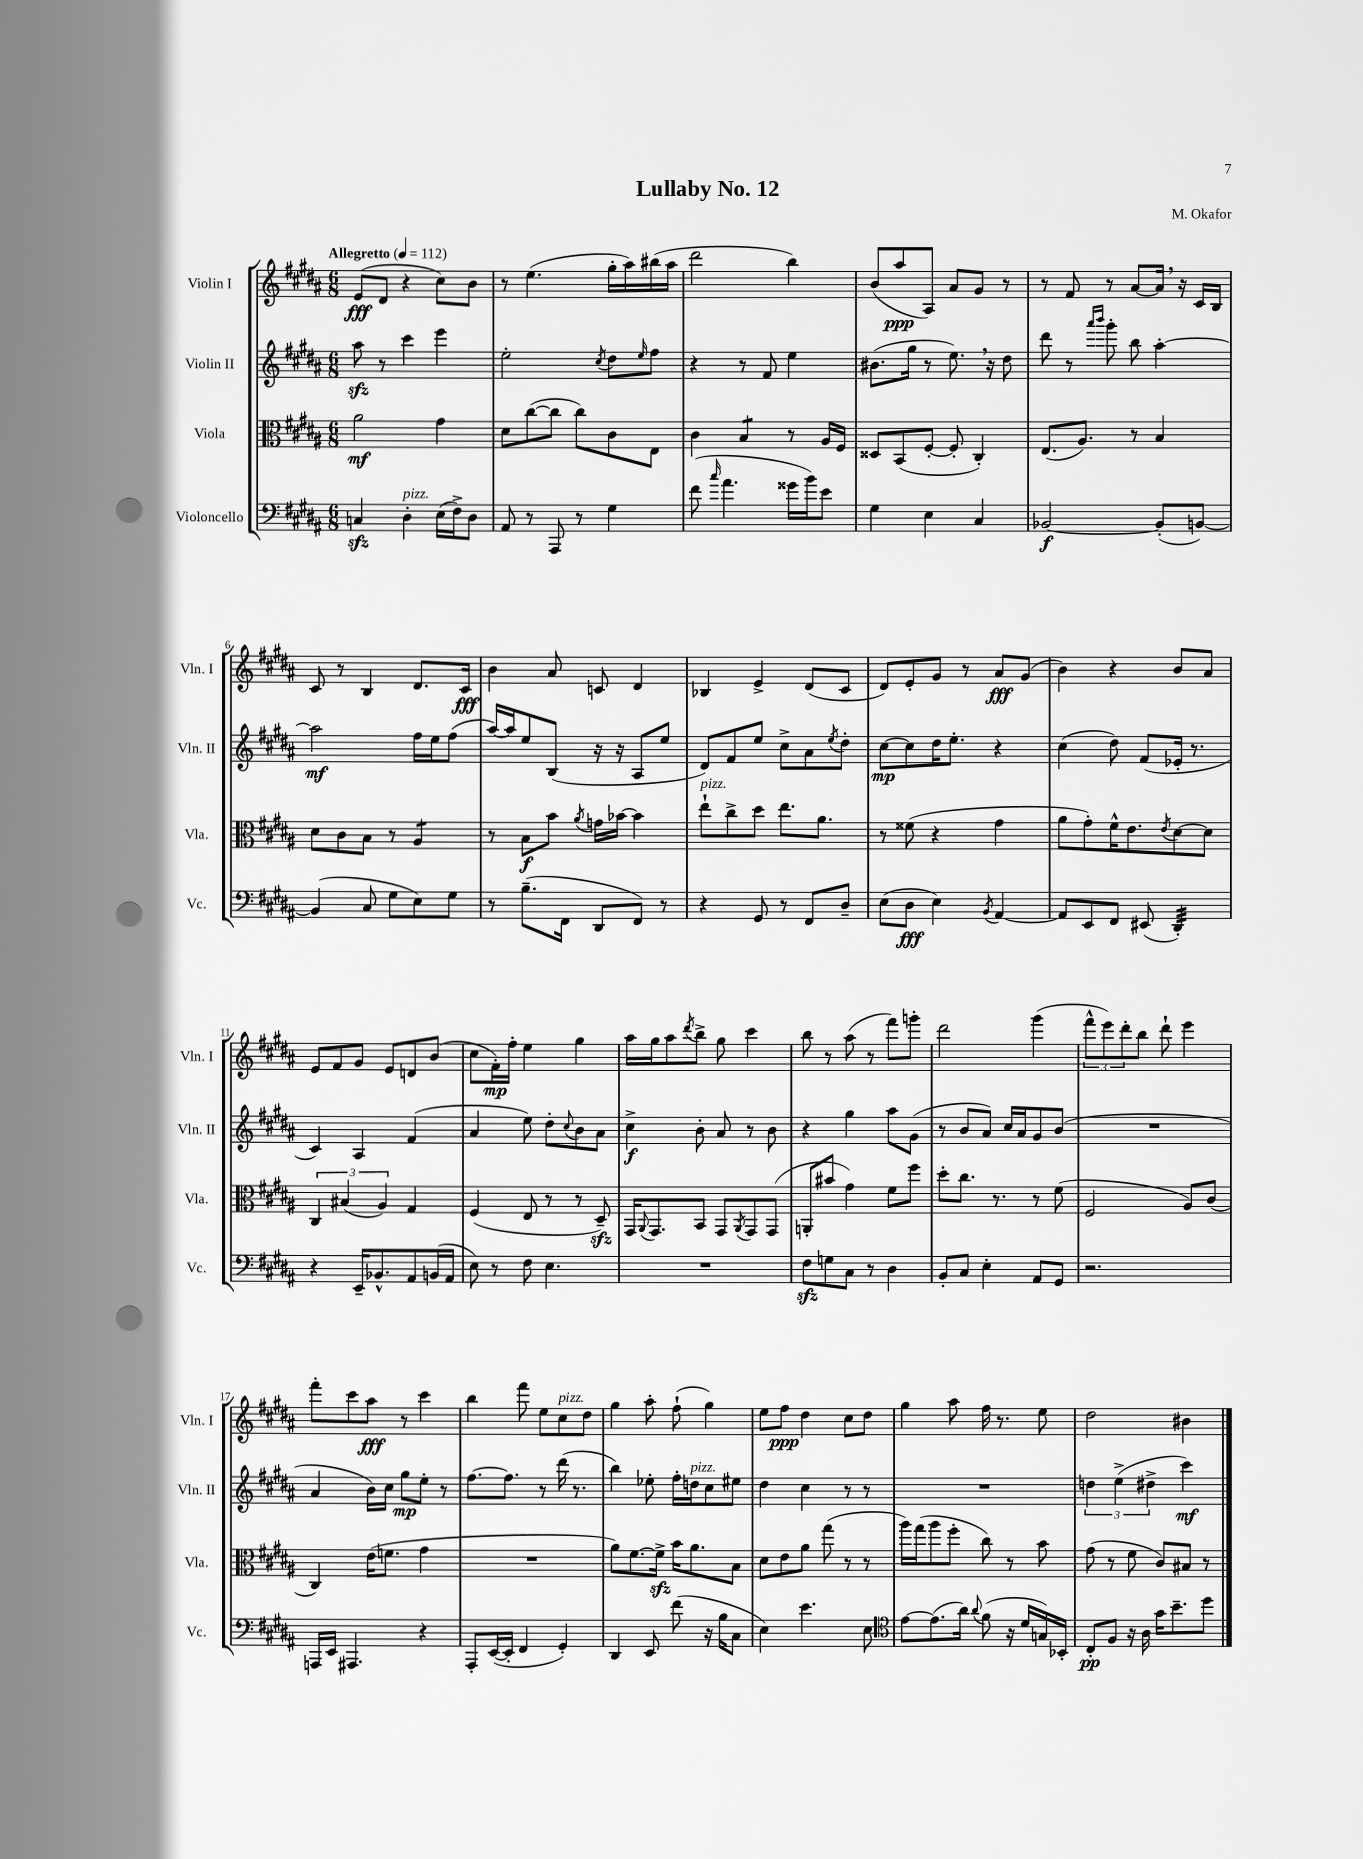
\header { title = "Lullaby No. 12" composer = "M. Okafor" }
<<
\new StaffGroup <<
\new Staff = "s0" \with { instrumentName = "Violin I" shortInstrumentName = "Vln. I" } {
    \clef treble \key b \major \numericTimeSignature \time 6/8 \tempo "Allegretto" 4 = 112
    e'8\fff( dis'8 r4 cis''8) b'8 |
    r8 e''4.( gis''16-. ais''16) bis''16( ais''16 |
    dis'''2 b''4) |
    b'8( ais''8\ppp ais8) ais'8 gis'8 r8 |
    r8 fis'8 r8 ais'8~ ais'16 \breathe r16 cis'16 b16 |
    cis'8 r8 b4 dis'8. cis'16\fff |
    b'4 ais'8 c'8 dis'4 |
    bes4 e'4-> dis'8( cis'8 |
    dis'8) e'8-. gis'8 r8 ais'8\fff gis'8( |
    b'4) r4 b'8 ais'8 |
    e'8 fis'8 gis'8 e'8 d'8 b'8( |
    cis''8 fis'16-.\mp) fis''16-. e''4 gis''4 |
    ais''16 gis''16 ais''8 \acciaccatura { dis'''8 } b''8-> gis''8 cis'''4 |
    b''8 r8 ais''8( r8 fis'''8) g'''8-. |
    dis'''2 gis'''4( |
    \tuplet 3/2 { fis'''8-^ e'''8) dis'''8-. } b''8 dis'''8-! e'''4 |
    fis'''8-. cis'''8 ais''8\fff r8 cis'''4 |
    b''4 fis'''8 e''8 cis''8^\markup { \italic "pizz." } dis''8 |
    gis''4 ais''8-. fis''8-!( gis''4) |
    e''8 fis''8\ppp dis''4 cis''8 dis''8 |
    gis''4 ais''8 fis''16 r8. e''8 |
    dis''2 bis'4 \bar "|." |
}
\new Staff = "s1" \with { instrumentName = "Violin II" shortInstrumentName = "Vln. II" } {
    \clef treble \key b \major \numericTimeSignature \time 6/8
    ais''8\sfz r8 cis'''4 e'''4 |
    e''2-. \acciaccatura { cis''8 } dis''8 \grace { e''16 } fis''8 |
    r4 r8 fis'8 e''4 |
    bis'8.( gis''16 r8 e''8.) \breathe r16 dis''8 |
    dis'''8 r8 \grace { ais'''16 b'''16 } gis'''8-. b''8 ais''4~-. |
    ais''2\mf fis''16 e''16 fis''8( |
    ais''16~) ais''16 e''8 b8( r16 r16 ais8 e''8 |
    dis'8) fis'8 e''8 cis''8-> ais'8 \acciaccatura { e''8 } dis''8-. |
    cis''8~\mp cis''8 dis''16 e''8.-. r4 |
    cis''4( dis''8) fis'8( ees'16-. r8. |
    cis'4) ais4 fis'4( |
    ais'4 e''8) dis''8-. \appoggiatura { cis''8 } b'8 ais'8 |
    cis''4->\f b'8-. ais'8 r8 b'8 |
    r4 gis''4 ais''8 gis'8( |
    r8 b'8 ais'8) cis''16 ais'16 gis'8 b'8( |
    R2. |
    ais'4 b'16) cis''16 gis''8\mp e''8-. r8 |
    fis''8.~ fis''8. r8 dis'''16( r8. |
    b''4) ees''8-. fis''16-. d''16^\markup { \italic "pizz." } cis''8 eis''8 |
    dis''4 cis''4 r8 r8 |
    R2. |
    \tuplet 3/2 { d''4 e''4->( dis''4-> } cis'''4\mf) \bar "|." |
}
\new Staff = "s2" \with { instrumentName = "Viola" shortInstrumentName = "Vla." } {
    \clef alto \key b \major \numericTimeSignature \time 6/8
    ais'2\mf gis'4 |
    dis'8 cis''8~( cis''8 cis''8) cis'8 e8 |
    cis'4 b4:8 r8 ais16 fis16 |
    disis8 b,8( fis8~-. fis8-. cis4-.) |
    e8.( ais8.) r8 b4 |
    dis'8 cis'8 b8 r8 ais4:8 |
    r8 b8\f b'8 \acciaccatura { ais'8 } g'16 bes'16~ bes'4 |
    e''8-!^\markup { \italic "pizz." } cis''8-> dis''8 e''8. ais'8. |
    r8 fisis'8( r4 gis'4 |
    ais'8 gis'8-.) fis'16-^ e'8. \acciaccatura { e'8 } dis'8~ dis'8 |
    \tuplet 3/2 { cis4 bis4( ais4) } gis4 |
    fis4( e8 r8 r8 dis8--\sfz) |
    gis,16 \appoggiatura { ais,8 } gis,8. b,8 gis,8 \acciaccatura { ais,8 } gis,8 gis,8( |
    a,8-. bis'8 gis'4) fis'8 fis''8 |
    dis''8-. cis''8. r8. r8 fis'8( |
    fis2 ais8) cis'8( |
    cis4) e'16( f'8. gis'4 |
    R2. |
    ais'8) fis'8.~ fis'16->\sfz b'16 ais'8. b8 |
    dis'8 e'8 ais'8 gis''8( r8 r8 |
    ais''16) gis''16( ais''8 fis''8-. cis''8) r8 b'8 |
    gis'8( r8 fis'8 cis'8) bis8 r8 \bar "|." |
}
\new Staff = "s3" \with { instrumentName = "Violoncello" shortInstrumentName = "Vc." } {
    \clef bass \key b \major \numericTimeSignature \time 6/8
    c4\sfz dis4-.^\markup { \italic "pizz." } e16( fis16->) dis8 |
    ais,8 r8 ais,,8 r8 gis4 |
    fis'8( \grace { cis''16 } ais'4. gisis'16 b'16) e'8 |
    gis4 e4 cis4 |
    bes,2~\f bes,8-.( b,8~) |
    b,4( cis8 gis8 e8) gis8 |
    r8 b8.--( fis,16 dis,8 fis,8) r8 |
    r4 gis,8 r8 fis,8 dis8-- |
    e8( dis8\fff e4) \acciaccatura { b,8 } ais,4~ |
    ais,8 e,8 fis,8 eis,8( dis,4:32-.) |
    r4 e,16-- bes,8.-^ ais,8 b,16( ais,16 |
    e8) r8 fis8 e4. |
    R2. |
    fis8\sfz g8 cis8 r8 dis4 |
    b,8-. cis8 e4-. ais,8 gis,8 |
    r2. |
    a,,16 e,16 ais,,4. r4 |
    ais,,8-. e,16~( e,16-. fis,4 gis,4-.) |
    dis,4 e,8 fis'8( r16 b16 cis8 |
    e4) e'4. e8 |
    \clef tenor e'8~ e'8.( ais'16) \appoggiatura { ais'8 } fis'8( r16 dis'16 g16) bes,16-. |
    cis8-.\pp fis8 r16 ais16 gis'16 b'8.-- dis''8 \bar "|." |
}
>>
>>
